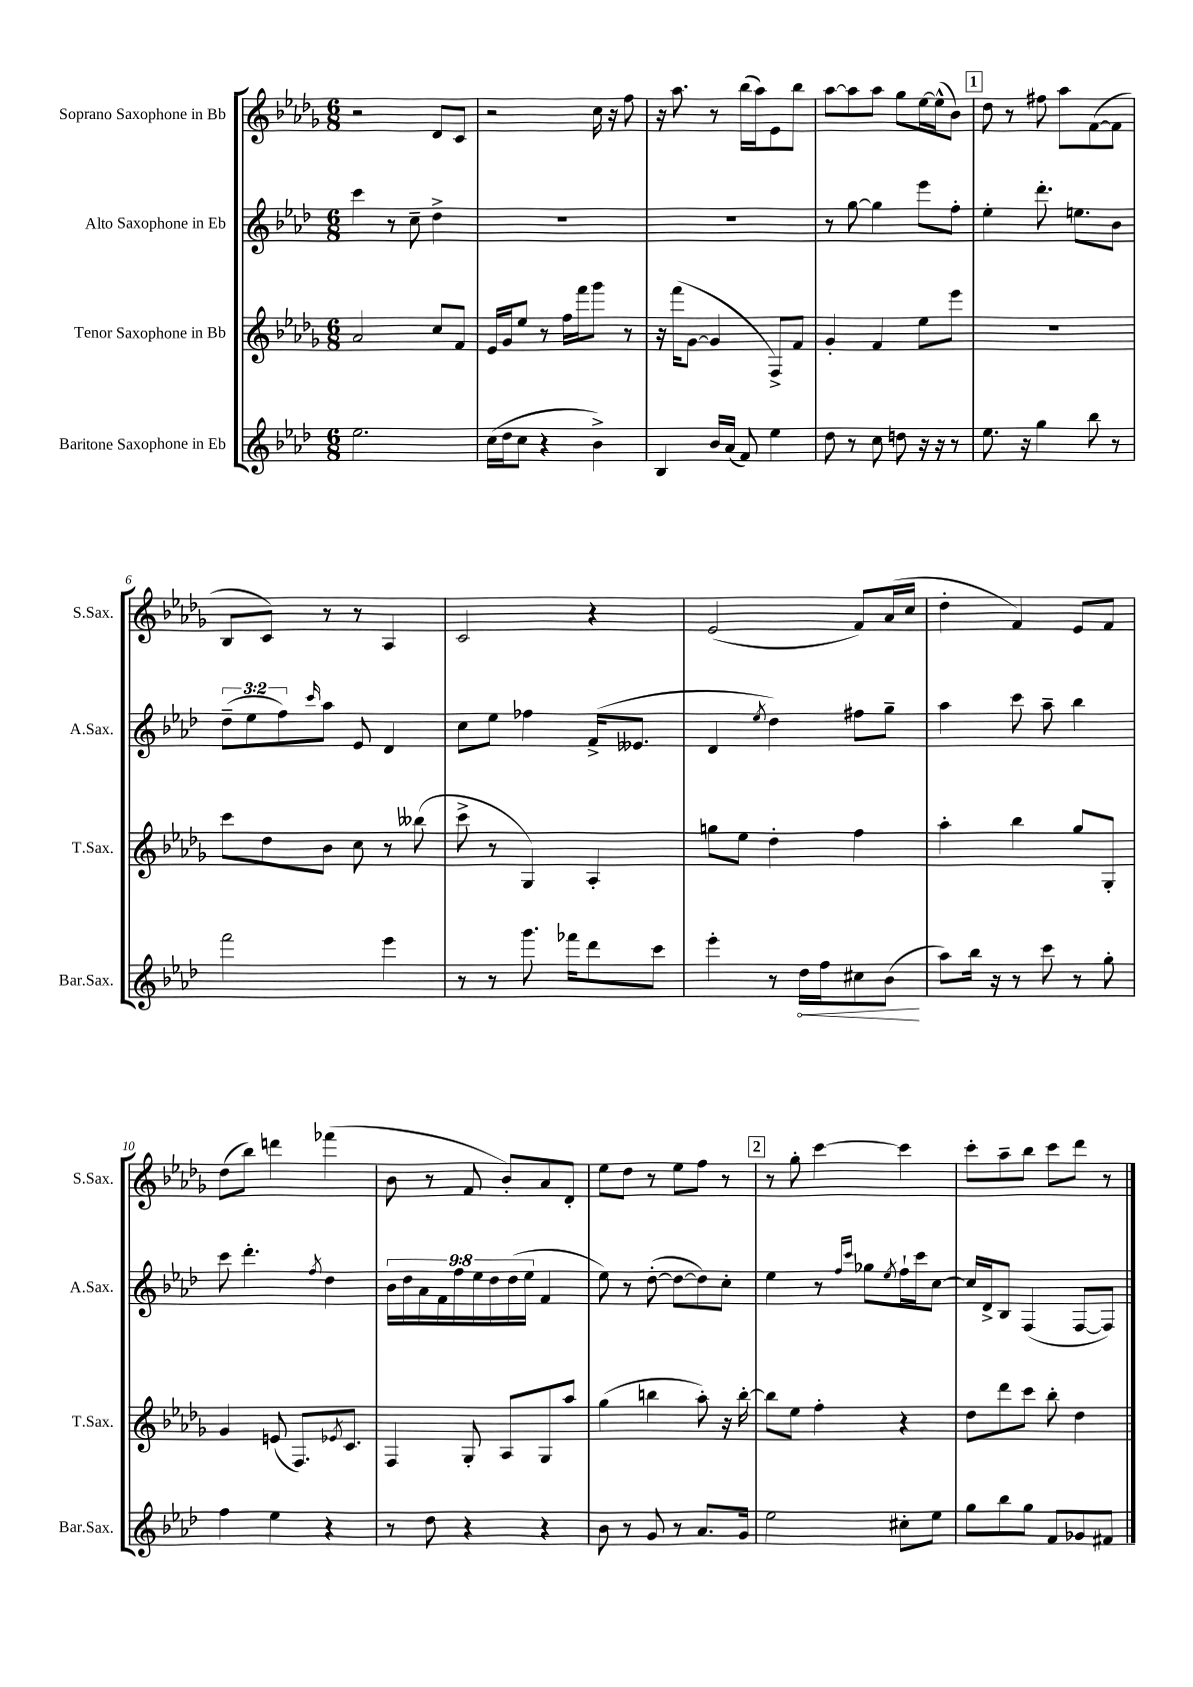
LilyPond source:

<<
\new StaffGroup <<
\new Staff = "s0" \with { instrumentName = "Soprano Saxophone in Bb" shortInstrumentName = "S.Sax." } {
    \clef treble \key des \major \numericTimeSignature \time 6/8
    r2 des'8 c'8 |
    r2 c''16 r16 f''8 |
    r16 aes''8. r8 bes''16( aes''16) ees'8 bes''8 |
    aes''8~ aes''8 aes''8 ges''8 ees''16~ ees''16-^( bes'8) |
    \mark \markup { \box "1" } des''8 r8 fis''8 aes''8 f'8~( f'8 |
    bes8 c'8) r8 r8 aes4 |
    c'2 r4 |
    ees'2( f'8) aes'16( c''16 |
    des''4-. f'4) ees'8 f'8 |
    des''8( bes''8) d'''4 fes'''4( |
    bes'8 r8 f'8 bes'8-.) aes'8 des'8-. |
    ees''8 des''8 r8 ees''8 f''8 r8 |
    \mark \markup { \box "2" } r8 ges''8-. c'''4~ c'''4 |
    c'''8-. aes''8-- bes''8 c'''8 des'''8 r8 \bar "|." |
}
\new Staff = "s1" \with { instrumentName = "Alto Saxophone in Eb" shortInstrumentName = "A.Sax." } {
    \clef treble \key aes \major \numericTimeSignature \time 6/8 \override Staff.TupletNumber.text = #tuplet-number::calc-fraction-text
    c'''4 r8 c''8-- des''4-> |
    R2. |
    R2. |
    r8 g''8~ g''4 ees'''8 f''8-. |
    \mark \markup { \box "1" } ees''4-. des'''8.-. e''8. bes'8 |
    \tuplet 3/2 { des''8--( ees''8 f''8) } \grace { c'''16 } aes''8 ees'8 des'4 |
    c''8 ees''8 fes''4 f'16->( eeses'8. |
    des'4 \acciaccatura { ees''8 } des''4) fis''8 g''8-- |
    aes''4 c'''8 aes''8-- bes''4 |
    c'''8 des'''4.-. \acciaccatura { f''8 } des''4 |
    \tuplet 9/8 { bes'16 des''16 aes'16 f'16 f''16 ees''16 des''16 des''16( ees''16 } f'4 |
    ees''8) r8 des''8~-.( des''8~ des''8) c''8-. |
    \mark \markup { \box "2" } ees''4 r8 \grace { f''16 c'''16 } ges''8 \acciaccatura { ees''8 } f''16-! c'''16 c''8~ |
    c''16 des'16-> bes8 f4( f8~ f8) \bar "|." |
}
\new Staff = "s2" \with { instrumentName = "Tenor Saxophone in Bb" shortInstrumentName = "T.Sax." } {
    \clef treble \key des \major \numericTimeSignature \time 6/8
    aes'2 c''8 f'8 |
    ees'16 ges'16 ees''8 r8 f''16 f'''16 ges'''8 r8 |
    r16 f'''16( ges'8~ ges'4 f8->) f'8 |
    ges'4-. f'4 ees''8 ees'''8 |
    \mark \markup { \box "1" } R2. |
    c'''8 des''8 bes'8 c''8 r8 beses''8( |
    c'''8-> r8 ges4) aes4-. |
    g''8 ees''8 des''4-. f''4 |
    aes''4-. bes''4 ges''8 ges8-. |
    ges'4 e'8( f8.) \acciaccatura { ees'8 } c'8. |
    f4 ges8-. aes8 ges8 aes''8 |
    ges''4( b''4 aes''8-.) r16 b''16~-. |
    \mark \markup { \box "2" } b''8 ees''8 f''4-. r4 |
    des''8 des'''8 c'''8 bes''8-. des''4 \bar "|." |
}
\new Staff = "s3" \with { instrumentName = "Baritone Saxophone in Eb" shortInstrumentName = "Bar.Sax." } {
    \clef treble \key aes \major \numericTimeSignature \time 6/8
    ees''2. |
    c''16( des''16 c''8 r4 bes'4->) |
    bes4 bes'16 aes'16( f'8) ees''4 |
    des''8 r8 c''8 d''8 r16 r16 r8 |
    \mark \markup { \box "1" } ees''8. r16 g''4 bes''8 r8 |
    f'''2 ees'''4 |
    r8 r8 g'''8. fes'''16 des'''8 c'''8 |
    ees'''4-. r8 \once \override Hairpin.circled-tip = ##t des''16\< f''16 cis''8 bes'8\!( |
    aes''8) bes''16 r16 r8 c'''8 r8 g''8-. |
    f''4 ees''4 r4 |
    r8 des''8 r4 r4 |
    bes'8 r8 g'8 r8 aes'8. g'16 |
    \mark \markup { \box "2" } ees''2 cis''8-. ees''8 |
    g''8 bes''8 g''8 f'8 ges'8 fis'8 \bar "|." |
}
>>
>>
